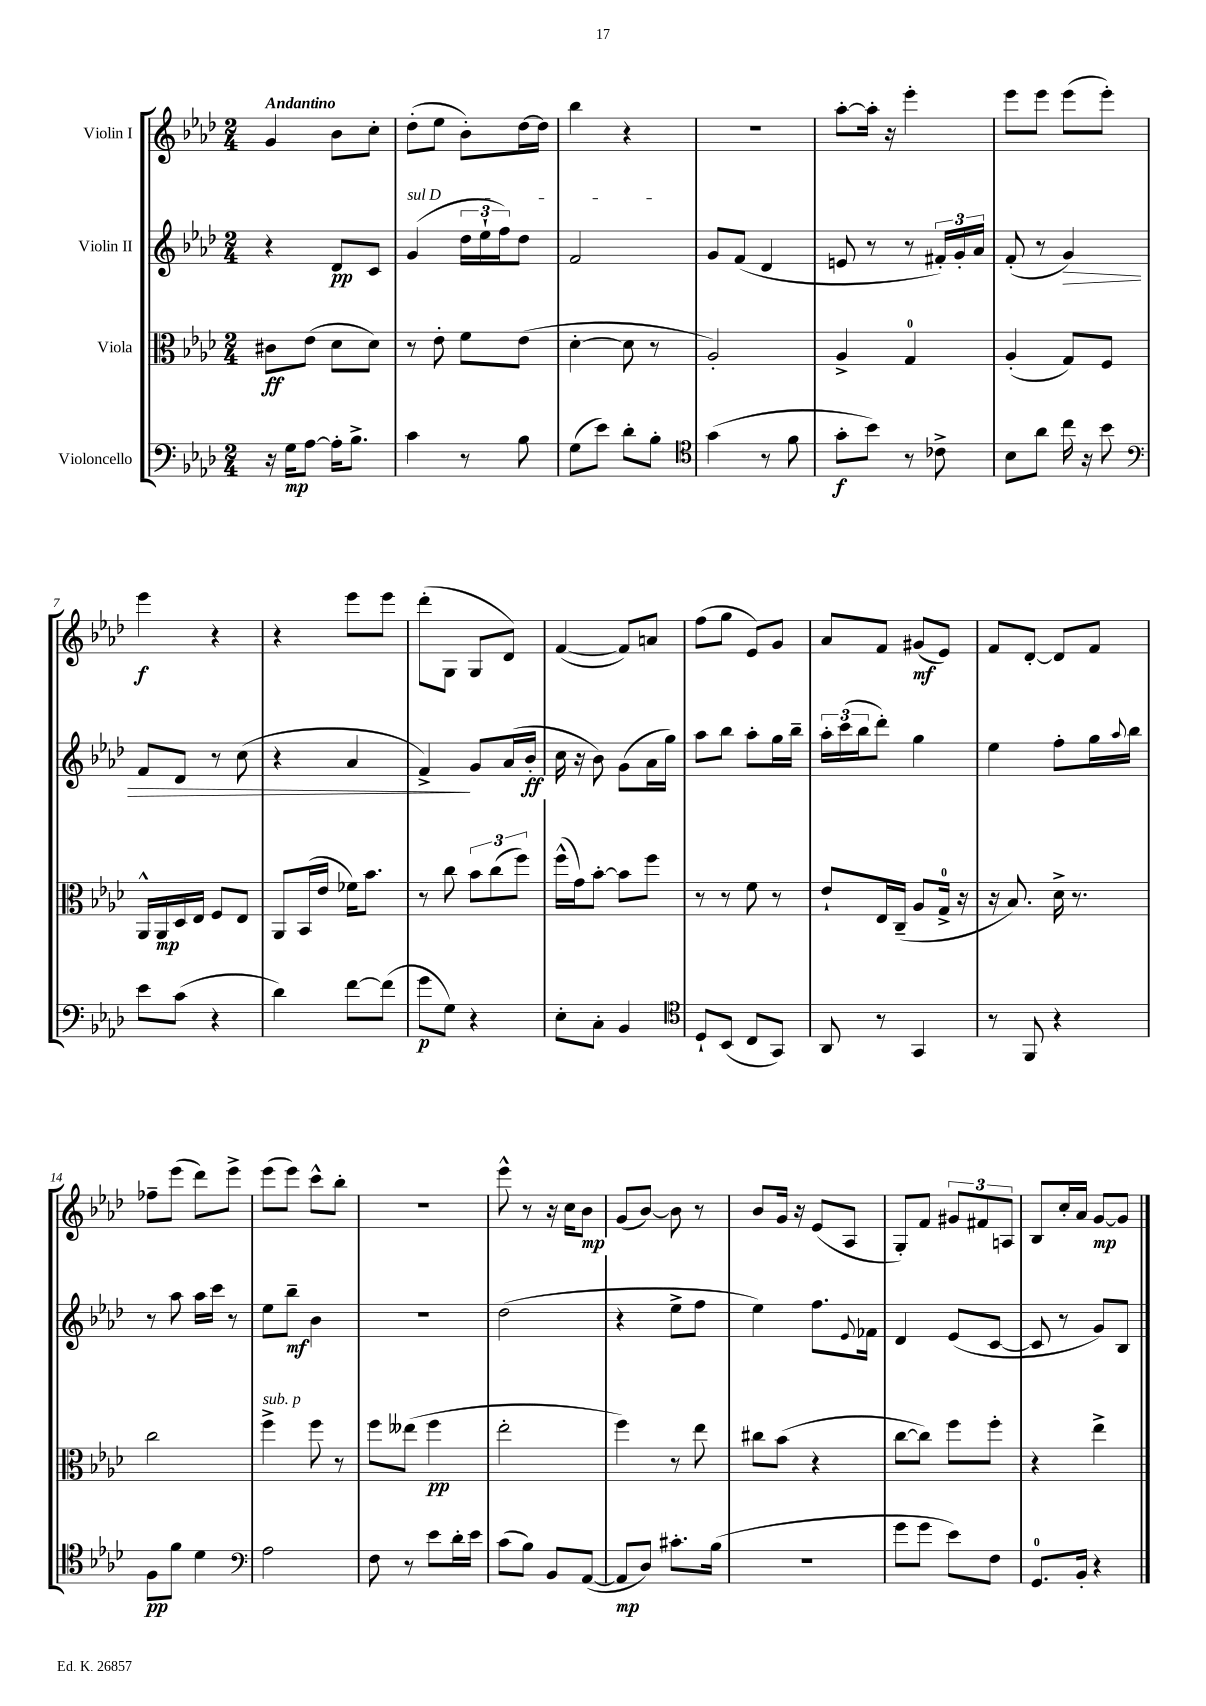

**kern	**dynam	**kern	**dynam	**kern	**dynam	**kern	**dynam
*part4	*part4	*part3	*part3	*part2	*part2	*part1	*part1
*staff4	*staff4	*staff3	*staff3	*staff2	*staff2	*staff1	*staff1
*I"Violoncello	*	*I"Viola	*	*I"Violin II	*	*I"Violin I	*
*clefF4	*	*clefC3	*	*clefG2	*	*clefG2	*
*k[b-e-a-d-]	*	*k[b-e-a-d-]	*	*k[b-e-a-d-]	*	*k[b-e-a-d-]	*
*M2/4	*	*M2/4	*	*M2/4	*	*M2/4	*
=1	=1	=1	=1	=1	=1	=1	=1
!	!	!	!	!	!	!LO:TX:a:B:t=Andantino	!
16r	.	8c#X\L	ff	4r	.	4g/	.
16G\KL	mp	.	.	.	.	.	.
[8A-\J	.	(8e-\J	.	.	.	.	.
16A-'\KL]	.	8d-\L	.	8d-/L	pp	8b-\L	.
8.B-^\J	.	.	.	.	.	.	.
.	.	8d-\J)	.	8c/J	.	8cc'\J	.
=2	=2	=2	=2	=2	=2	=2	=2
!	!	!	!	!LO:TX:a:i:t=sul D	!	!	!
4c\	.	8r	.	(4g/	.	(8dd-'\L	.
.	.	8e-'\	.	.	.	8ee-\J	.
8r	.	8f\L	.	24dd-\LL	.	8b-'\L)	.
.	.	.	.	24ee-`\	.	.	.
.	.	.	.	24ff\J)	.	.	.
8B-\	.	(8e-\J	.	8dd-\J	.	[16dd-\L	.
.	.	.	.	.	.	16dd-\JJ]	.
=3	=3	=3	=3	=3	=3	=3	=3
(8G\L	.	[4d-'\	.	2f/	.	4bb-\	.
8e-\J)	.	.	.	.	.	.	.
8d-'\L	.	8d-\]	.	.	.	4r	.
8B-'\J	.	8r	.	.	.	.	.
=4	=4	=4	=4	=4	=4	=4	=4
*clefC4	*	*	*	*	*	*	*
(4g\	.	2A-'/)	.	8g/L	.	2r	.
.	.	.	.	(8f/J	.	.	.
8r	.	.	.	4d-/	.	.	.
8f\	.	.	.	.	.	.	.
=5	=5	=5	=5	=5	=5	=5	=5
8g'\L	f	4A-^/	.	8en/	.	[8aa-'\L	.
8b-\J)	.	.	.	8r	.	16aa-'\Jk]	.
.	.	.	.	.	.	16r	.
8r	.	4G/	.	8r	.	4eee-'\	.
8c-X^\	.	.	.	24f#X'/LL)	.	.	.
.	.	.	.	24g'/	.	.	.
.	.	.	.	24a-/JJ	.	.	.
=6	=6	=6	=6	=6	=6	=6	=6
8B-\L	.	(4A-'/	.	(8f'/	.	8eee-\L	.
8a-\J	.	.	.	8r	.	8eee-\J	.
!	!	!	!	!	!LO:HP:b	!	!
16cc\	.	8G/L)	.	4g/)	>	(8eee-\L	.
16r	.	.	.	.	.	.	.
8b-\	.	8F/J	.	.	.	8eee-'\J)	.
!!LO:LB:g=z
=7	=7	=7	=7	=7	=7	=7	=7
*clefF4	*	*	*	*	*	*	*
8e-\L	.	16AA-^^/LL	.	8f/L	.	4eee-\	f
.	.	16AA-/	mp	.	.	.	.
(8c\J	.	16D-/	.	8d-/J	.	.	.
.	.	16E-/JJ	.	.	.	.	.
4r	.	8F/L	.	8r	.	4r	.
.	.	8E-/J	.	(8cc\	.	.	.
=8	=8	=8	=8	=8	=8	=8	=8
4d-\)	.	8AA-/L	.	4r	.	4r	.
.	.	(16BB-/L	.	.	.	.	.
.	.	16e-/JJ	.	.	.	.	.
[8f\L	.	16f-X\KL)	.	4a-/	.	8eee-\L	.
.	.	8.b-\J	.	.	.	.	.
(8f\J]	.	.	.	.	.	8eee-\J	.
=9	=9	=9	=9	=9	=9	=9	=9
8g\L	p	8r	.	4f^/)	.	(8ddd-'\L	.
8G\J)	.	8cc\	.	.	.	8G\J	.
4r	.	12b-\L	.	8g/L	]	8G/L	.
.	.	(12cc\	.	.	.	.	.
.	.	.	.	(16a-/L	.	8d-/J)	.
.	.	12ff\J)	.	.	.	.	.
.	.	.	.	16b-'/JJ	ff	.	.
=10	=10	=10	=10	=10	=10	=10	=10
8E-'\L	.	(16ff^^\LL	.	16cc\	.	([4f/	.
.	.	16g\J)	.	16r	.	.	.
8C'\J	.	[8b-'\J	.	8b-\)	.	.	.
4BB-/	.	8b-\L]	.	(8g\L	.	8f/L])	.
.	.	8ff\J	.	16a-\L	.	8an/J	.
.	.	.	.	16gg\JJ)	.	.	.
=11	=11	=11	=11	=11	=11	=11	=11
*clefC4	*	*	*	*	*	*	*
8D-`/L	.	8r	.	8aa-\L	.	(8ff\L	.
(8BB-/J	.	8r	.	8bb-\J	.	8gg\J	.
8C/L	.	8f\	.	8aa-'\L	.	8e-/L)	.
8GG/J)	.	8r	.	16gg\L	.	8g/J	.
.	.	.	.	16bb-~\JJ	.	.	.
=12	=12	=12	=12	=12	=12	=12	=12
8AA-/	.	8e-`/L	.	24aa-'\LL	.	8a-/L	.
.	.	.	.	(24ccc\	.	.	.
.	.	.	.	24bb-\J	.	.	.
8r	.	16E-/L	.	8ddd-'\J)	.	8f/J	.
.	.	(16C~/JJ	.	.	.	.	.
4GG/	.	8A-/L	.	4gg\	.	(8g#X/L	mf
.	.	16G^/Jk	.	.	.	8e-/J)	.
.	.	16r	.	.	.	.	.
=13	=13	=13	=13	=13	=13	=13	=13
8r	.	16r	.	4ee-\	.	8f/L	.
.	.	8.B-/)	.	.	.	.	.
8FF/	.	.	.	.	.	[8d-'/J	.
4r	.	16d-^\	.	8ff'\L	.	8d-/L]	.
.	.	8.r	.	.	.	.	.
.	.	.	.	16gg\L	.	8f/J	.
.	.	.	.	8qqaa-/	.	.	.
.	.	.	.	16bb-\JJ	.	.	.
!!LO:LB:g=z
=14	=14	=14	=14	=14	=14	=14	=14
8F\L	pp	2cc\	.	8r	.	8ff-X~\L	.
8f\J	.	.	.	8aa-\	.	(8eee-\J	.
4d-\	.	.	.	16aa-\LL	.	8ddd-\L)	.
.	.	.	.	16ccc\JJ	.	.	.
.	.	.	.	8r	.	8eee-^\J	.
=15	=15	=15	=15	=15	=15	=15	=15
*clefF4	*	*	*	*	*	*	*
!	!	!LO:TX:a:i:t=sub. p	!	!	!	!	!
2A-\	.	4ff^\	.	8ee-\L	.	(8eee-\L	.
.	.	.	.	8bb-~\J	mf	8eee-\J)	.
.	.	8ff\	.	4b-\	.	8ccc^^\L	.
.	.	8r	.	.	.	8bb-'\J	.
=16	=16	=16	=16	=16	=16	=16	=16
8F\	.	8ff\L	.	2r	.	2r	.
8r	.	(8ee--X\J	.	.	.	.	.
8e-\L	.	4ff\	pp	.	.	.	.
16d-'\L	.	.	.	.	.	.	.
16e-\JJ	.	.	.	.	.	.	.
=17	=17	=17	=17	=17	=17	=17	=17
(8c\L	.	2ee-'\	.	(2dd-\	.	8eee-^^\	.
8B-\J)	.	.	.	.	.	8r	.
8BB-/L	.	.	.	.	.	16r	.
.	.	.	.	.	.	16cc\KL	.
([8AA-/J	.	.	.	.	.	8b-\J	mp
=18	=18	=18	=18	=18	=18	=18	=18
8AA-/L]	mp	4ff\)	.	4r	.	(8g/L	.
8D-/J)	.	.	.	.	.	[8b-/J)	.
8.c#X'\L	.	8r	.	8ee-^\L	.	8b-\]	.
.	.	8ee-\	.	8ff\J	.	8r	.
(16B-\Jk	.	.	.	.	.	.	.
=19	=19	=19	=19	=19	=19	=19	=19
2r	.	8cc#X\L	.	4ee-\)	.	8b-/L	.
.	.	(8b-\J	.	.	.	16g/Jk	.
.	.	.	.	.	.	16r	.
.	.	4r	.	8.ff\L	.	(8e-/L	.
.	.	.	.	.	.	8A-/J	.
.	.	.	.	8qqe-/	.	.	.
.	.	.	.	16f-X\Jk	.	.	.
=20	=20	=20	=20	=20	=20	=20	=20
8g\L	.	[8cc\L	.	4d-/	.	8G'/L)	.
8g\J	.	8cc\J])	.	.	.	8f/J	.
8e-\L)	.	8ff\L	.	(8e-/L	.	12g#X/L	.
.	.	.	.	.	.	12f#X/	.
8F\J	.	8ff'\J	.	[8c/J	.	.	.
.	.	.	.	.	.	12An/J	.
=21	=21	=21	=21	=21	=21	=21	=21
8.GG/L	.	4r	.	8c/]	.	8B-/L	.
.	.	.	.	8r	.	16cc'/L	.
16BB-'/Jk	.	.	.	.	.	16a-/JJ	.
4r	.	4ee-^\	.	8g/L)	.	[8g/L	mp
.	.	.	.	8B-/J	.	8g/J]	.
==	==	==	==	==	==	==	==
*-	*-	*-	*-	*-	*-	*-	*-
